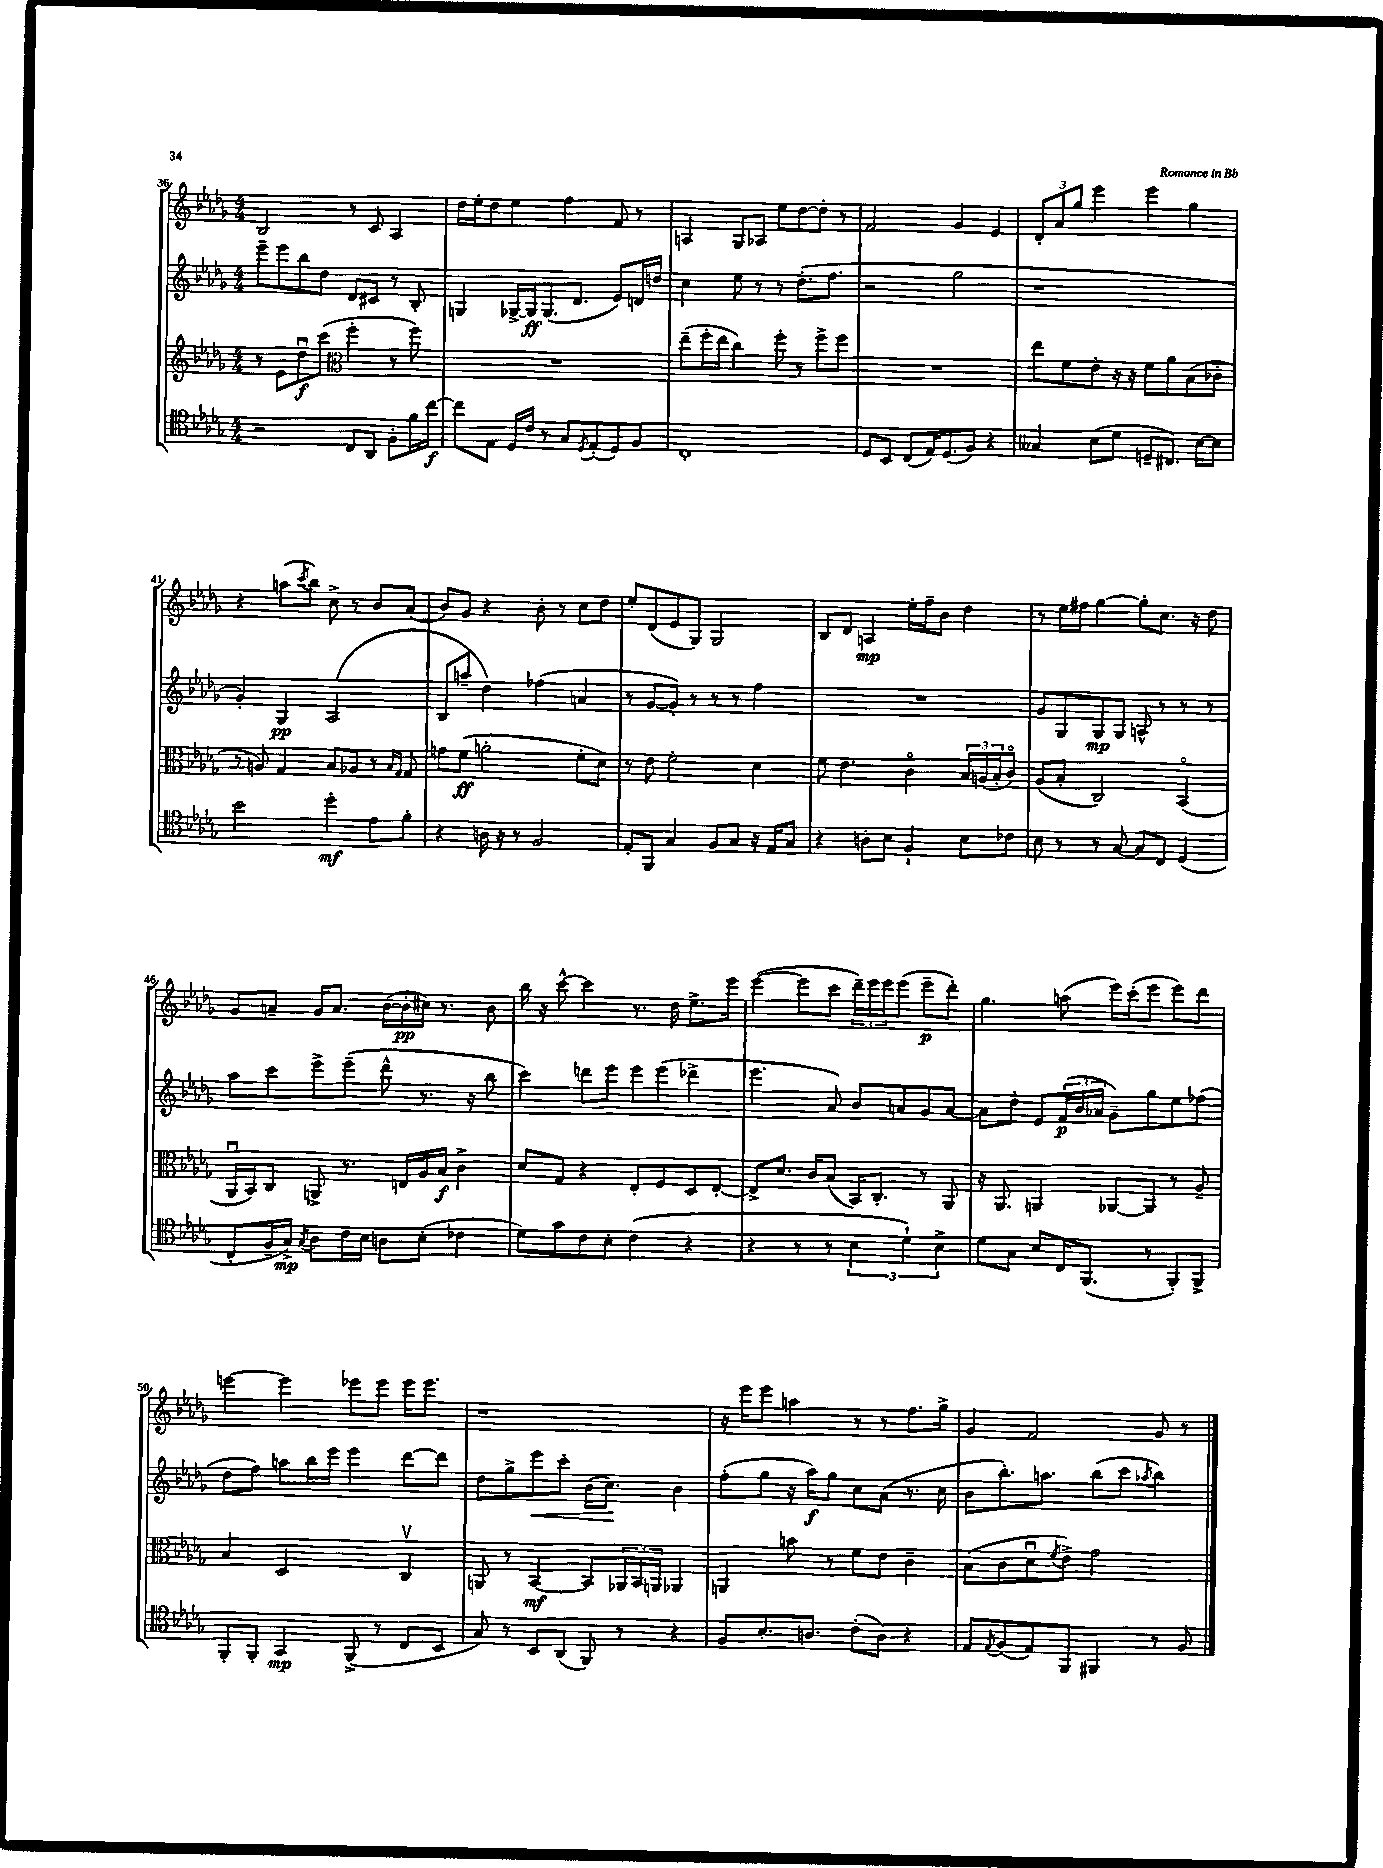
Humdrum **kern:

**kern	**kern	**kern	**kern
*staff4	*staff3	*staff2	*staff1
*clefC4	*clefG2	*clefG2	*clefG2
*k[b-e-a-d-g-]	*k[b-e-a-d-g-]	*k[b-e-a-d-g-]	*k[b-e-a-d-g-]
*M4/4	*M4/4	*M4/4	*M4/4
2r	8r	8eee-~\L	2B-/
.	8e-\L	8eee-\	.
.	8dd-u\	8bb-\	.
.	(8ccc\J	8dd-\J	.
*	*clefC3	*	*
8C/L	4ff'\	8d-/L	8r
8AA-/J	.	8c#/J	8c/
8F'\L	8r	8r	4A-/
16f\L	8ff\)	8B-'/	.
[16cc\JJ	.	.	.
=	=	=	=
8cc\]L	1r	4G/	16dd-\LL
.	.	.	16ee-'\J
8E-\J	.	.	8dd-\J
16D-/LL	.	[16G-^/LL	4ee-\
16c/JJ	.	16G-/]J	.
8r	.	(8.G-/	.
8G-/L	.	.	4ff\
.	.	8.d-/J	.
8qD-/	.	.	.
(8E-'/	.	.	.
8D-/)	.	8e-/L)	8f/
8F/J	.	16d/L	8r
.	.	16dd/JJ	.
=	=	=	=
1C'	(8ee-~\L	4cc\	4A/
.	16ff'\L	.	.
.	16ee-\JJ	.	.
.	4cc\)	8ee-\	8G-/L
.	.	8r	8A-/J
.	8ff'\	8r	8ee-\L
.	8r	(8.dd-'\L	[8dd-\
.	8ff^\L	.	8dd-'\]J
.	.	8.ff\J	.
.	8ff\J	.	8r
=	=	=	=
8D-/L	1r	2r	2f/
8BB-/J	.	.	.
(8C/L	.	.	.
16E-/K)	.	.	.
(8.D-/	.	.	.
.	.	2gg-\	4g-/
8F/J)	.	.	.
4r	.	.	4e-/
=	=	=	=
4G--/	8ee-\L	1r	12d-'/L
.	.	.	12a-/
.	8f\	.	.
.	.	.	12gg-/J
(8B-\L	8e-'\J	.	4eee-\
8d-\J	16r	.	.
.	16r	.	.
8D~/L	8f\L	.	4eee-\
8.C#/J)	8a-\	.	.
.	(8B-\	.	4gg-\
[16B-\LK	.	.	.
8B-\]J	8c-'\J	.	.
=	=	=	=
2b-\	8r	4g-'/)	4r
.	8A/)	.	.
.	4G-/	4G-/	(8aa\L
.	.	.	8qccc/
.	.	.	8bb-\J)
4dd-'\	8B-/L	(2A-/	8cc^\
.	8A-/J	.	8r
8e-\L	8r	.	8b-/L
.	16qqB-/LL	.	.
.	16qqG-/JJ	.	.
8f'\J	8G-/	.	(8a-/J
=	=	=	=
4r	8g\L	8B-/L	8b-/L)
.	(8f\J	8aa~/J	8g-/J
16A\	2a'\	4dd-\)	4r
16r	.	.	.
8r	.	.	.
2F/	.	(4ff-\	8b-'\
.	.	.	8r
.	8f'\L	4a/	8cc\L
.	8d-\J)	.	8dd-\J
=	=	=	=
8E-'/L	8r	8r	8ee-'/L
8FF/J	8e-\	[8g-/L	(8d-/
4G-/	2f'\	8g-'/]J)	8e-/
.	.	8r	8G-/J)
8F/L	.	8r	2G-/
8G-/J	.	8r	.
16r	4d-\	4ff\	.
16E-/LK	.	.	.
8G-/J	.	.	.
=	=	=	=
4r	8f\	1r	8B-/L
.	4.e-\	.	8d-/J
8A'\L	.	.	4A/
8B-\J	.	.	.
4F`/	4co\	.	16ee-'\LL
.	.	.	16ff~\J
.	.	.	8b-\J
8B-\L	24B-/LL	.	4dd-\
.	(24A/	.	.
.	24B-'/J	.	.
8c-\J	8co/J)	.	.
=	=	=	=
8B-\	(8A-/L	8g-/L	8r
8r	8B-'/J	8G-/	16ee-\LL
.	.	.	16ff#\JJ
8r	2C/)	8G-/	[4gg-\
[8G-/	.	8G-/J	.
8G-/]L	.	8A^^/	8gg-'\]L
8C/J	.	8r	8.cc\J
(4D-/	(4BB-o/	8r	.
.	.	.	16r
.	.	8r	8dd-\
=	=	=	=
8C'/L	16AA-u/LL	8aa-\L	8g-/L
.	16BB-/J)	.	.
16F~/L	8C/J	8ccc\	8a~/J
16G-^/JJ)	.	.	.
8qG-/	.	.	.
8A-\L	8AA^/	8eee-^\	16g-/LK
.	.	.	8.a/J
16c\L	8.r	(8eee-~\J	.
16B-\JJ	.	.	.
8A\L	.	8ddd-^^\	([16b-\LL
.	16E/LL	.	16b-'\]
(8B-'\J	16A-/	8.r	16cc#\JJ)
.	16B-/JJ	.	8.r
4c-\	4c^\	.	.
.	.	16r	.
.	.	8bb-\	8b-\
=	=	=	=
8d-\L)	8d-/L	4ccc\)	16bb-\
.	.	.	16r
8g-\	8G-/J	.	[8ccc^^\
8c\	4r	8ddd\L	4ccc\]
8B-'\J	.	8eee-\J	.
(4c\	8E-'/L	8eee-\L	8.r
.	8F/	(8eee-\J	.
.	.	.	16dd-\
4r	8D-/	4ddd-^\	8.ee-^\L
.	[8E-'/J	.	.
.	.	.	16eee-\Jk
=	=	=	=
4r	8E-^/]L	4.eee-\	([4eee-\
.	8.d-/J	.	.
8r	.	.	8eee-\]L
.	16c/LK	.	.
8r	(8B-/J	8a-/)	8ccc\J
6B-\	16BB-/LK)	8b-/L	24ddd-~\LL)
.	.	.	24eee-\
.	8.C'/J	.	.
.	.	.	24eee-\J
.	.	8a/	(8eee-\J
6d-`\)	.	.	.
.	8r	8g-/	8eee-~\L
6B-^\	.	.	.
.	8AA-/	[8a/J	8ddd-'\J)
=	=	=	=
8d-\L	16r	8a\]L	4.gg-\
.	8.AA-/	.	.
8G-\J	.	8dd-'\J	.
8B-/L	4AA/	8e-/L	.
16C/K	.	(24f/L	(8aa\
.	.	24b-/	.
(8.FF/J	.	.	.
.	.	24a-/JJ	.
.	[8AA-/L	8g-~\L)	16eee-\LL)
.	.	.	(16ccc'\J
8r	8AA-/]J	8gg-\	8eee-\J
8FF'/L)	8r	8ee-\	8eee-\L)
8FF^/J	8A-~/	(8ff-\J	8ddd-\J
=	=	=	=
8FF'/L	4B-/	8dd-\L	[4eee\
8FF'/J	.	8ff\J)	.
4GG-/	2D-/	8aa\L	4eee\]
.	.	16bb-\L	.
.	.	16eee-\JJ	.
(8FF^/	.	4eee-\	8eee-\L
8r	.	.	8eee-\J
8C/L	4Cv/	[8ddd-\L	16eee-\LK
.	.	.	8.eee-\J
8BB-/J	.	8ddd-\]J	.
=	=	=	=
8G-/)	8AA/	8dd-\L	1r
8r	8r	8gg-^\	.
8BB-/L	[4BB-/	8eee-\	.
(8AA-/J	.	8ccc'\J	.
8FF/)	8BB-/]L	(16b-\LK	.
.	.	8.cc\J)	.
8r	24AA-/L	.	.
.	24BB-/	.	.
.	24AA/JJ	.	.
4r	4AA-/	4b-\	.
=	=	=	=
8F/L	4AA/	(8ff'\L	16r
.	.	.	16eee-\LK
8.B-'/	.	8gg-\J	8eee-\J
.	8b\	16r	4aa\
8.A/J	.	16aa-\LK)	.
.	8r	8gg-\J	.
(8c'\L	8f\L	8cc\L	8r
8A\J)	8e-\J	(8a-\J	8r
4r	4c~\	8.r	8.ff\L
.	.	16cc\	16gg-^\Jk
=	=	=	=
8E-/L	(8B-\L	8b-\L	4g-/
8qE-/	.	.	.
(8F/	8c\	8.bb-'\)	.
8E-/)	8d-u\	.	2f/
.	.	8.aa\J	.
.	8qf/	.	.
8FF/J	8e-^\J)	.	.
4FF#/	2g-\	(8bb-\L	.
.	.	8ccc\J	.
.	.	8qaa-/	.
8r	.	4bb-\)	8g-/
8F/	.	.	8r
==	==	==	==
*-	*-	*-	*-
